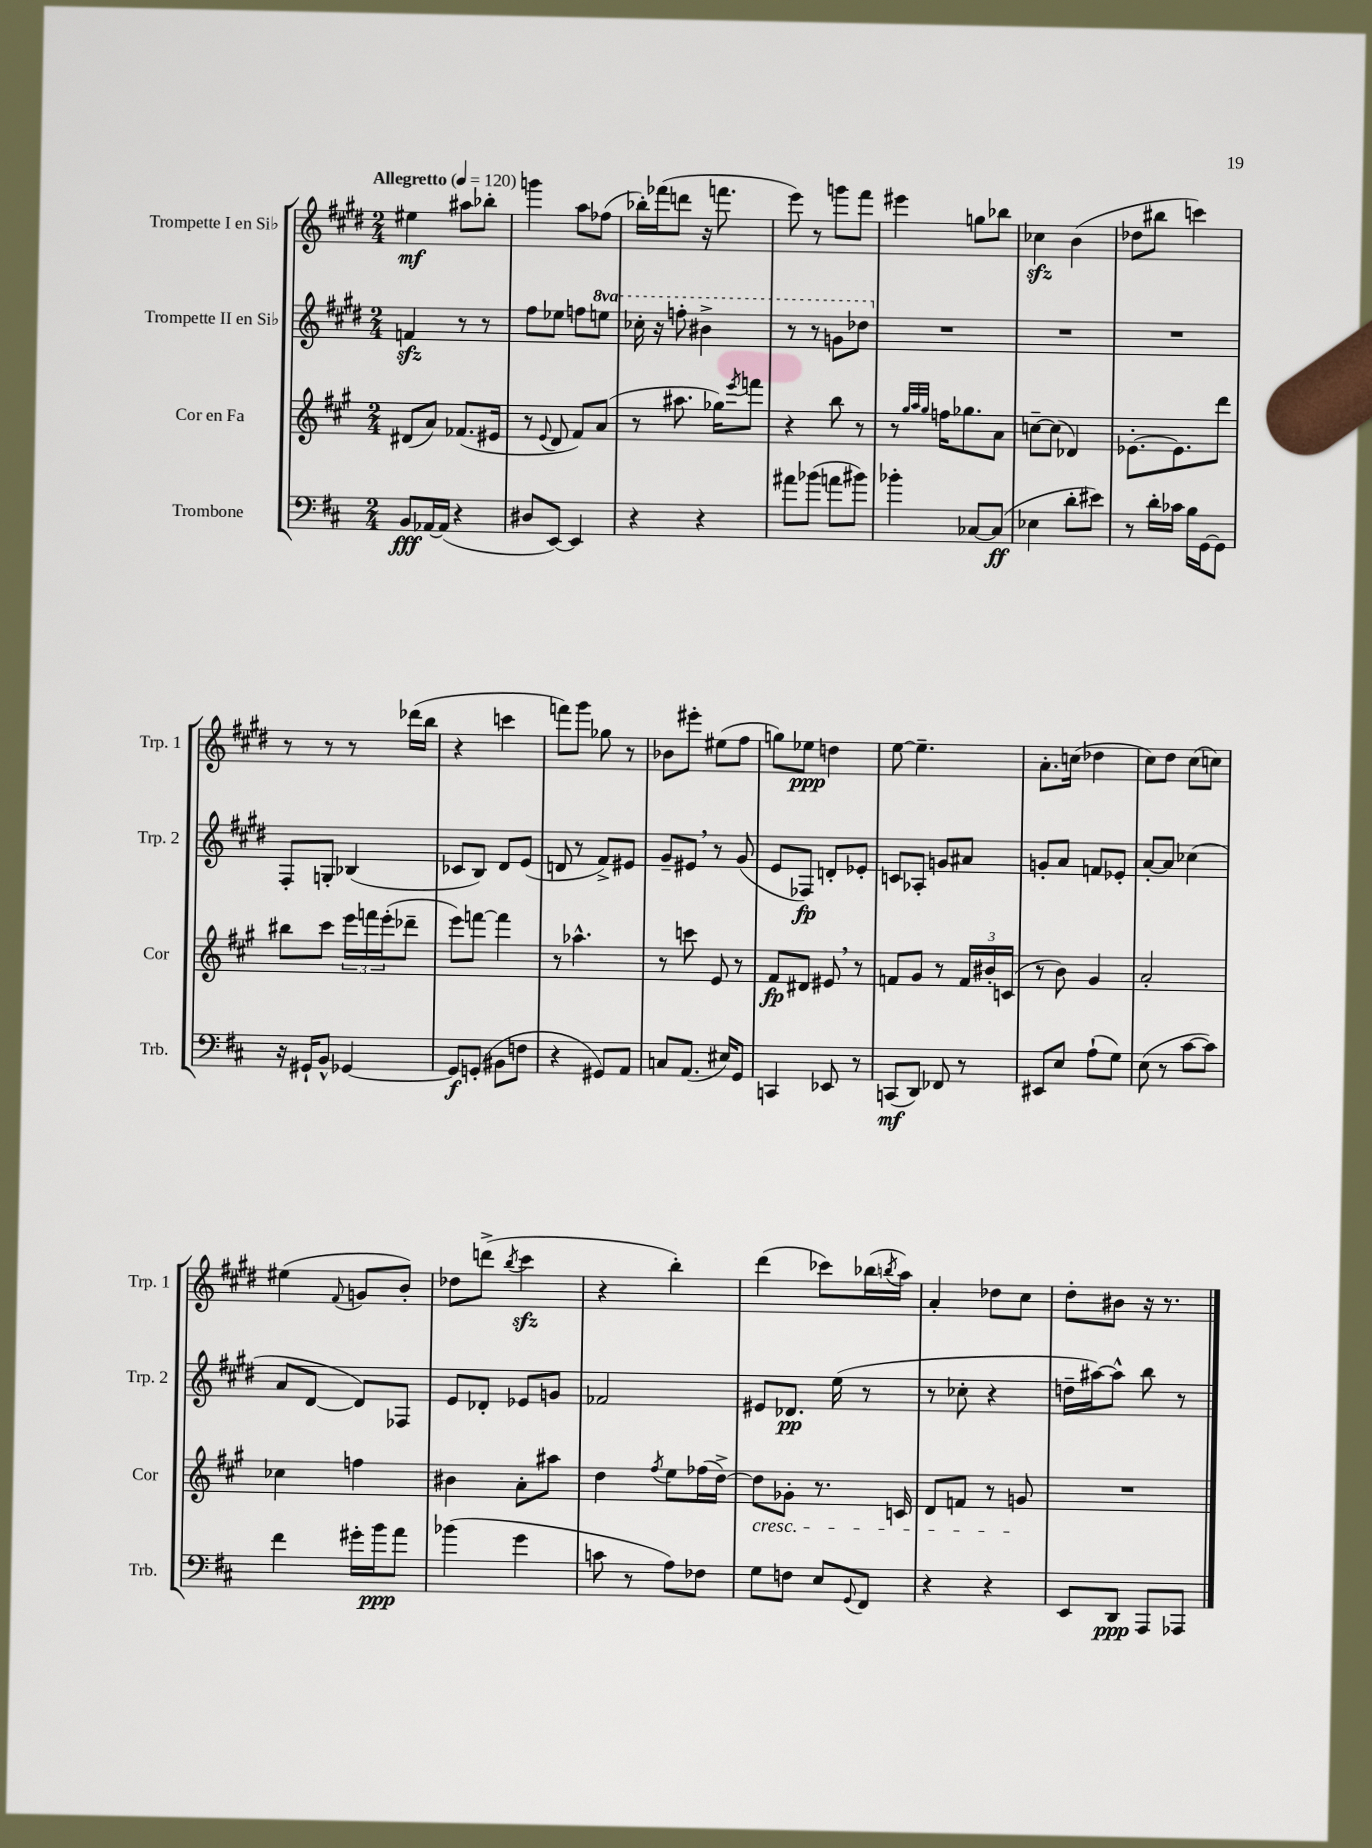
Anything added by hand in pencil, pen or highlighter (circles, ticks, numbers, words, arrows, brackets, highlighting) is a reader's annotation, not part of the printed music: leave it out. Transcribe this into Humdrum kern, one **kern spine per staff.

**kern	**kern	**kern	**kern
*staff4	*staff3	*staff2	*staff1
*clefF4	*clefG2	*clefG2	*clefG2
*k[f#c#]	*k[f#c#g#]	*k[f#c#g#d#]	*k[f#c#g#d#]
*M2/4	*M2/4	*M2/4	*M2/4
*MM120	*MM120	*MM120	*MM120
8BB/L	(8d#/L	4f/	4ee#\
[16AA-/L	8a/J)	.	.
(16AA-/]JJ	.	.	.
4r	(8.f-/L	8r	8aa#\L
.	.	8r	8bb-'\J
.	16e#/Jk	.	.
=	=	=	=
8D#/L	8r	8ff#\L	4ggg\
.	8qqe/	.	.
[8EE/J)	8d/	8ee-\J	.
4EE/]	8f#/L)	8ff\L	8aa\L
.	(8a/J	8eee\J	(8ff-\J
=	=	=	=
4r	8r	16ccc-'\	16bb-'\LL)
.	.	16r	(16fff-\J
.	8.aa#\	8fff'\	8ddd\J
4r	.	4bb#^\	16r
.	16gg-\LK)	.	8.fff\
.	8qeee/	.	.
.	8fff\J	.	.
=	=	=	=
8a#\L	4r	8r	8eee\)
(8b-\J	.	8r	8r
8a\L	8bb\	8gg\L	8ggg\L
8b#\J)	8r	8ddd-\J	8fff#\J
=	=	=	=
4b-'\	8r	2r	4eee#\
.	32qqgg#/LLL	.	.
.	32qqaa/	.	.
.	32qqgg#/JJJ	.	.
.	16ff\LK	.	.
.	8.gg-\	.	.
[8C-/L	.	.	8gg\L
(8C-/]J	8a\J	.	8bb-\J
=	=	=	=
4E-\	[8cc~\L	2r	4cc-\
.	(8cc\]J	.	.
8d'\L	4d-/)	.	(4b\
8e#\J)	.	.	.
=	=	=	=
8r	[8.e-'\L	2r	8dd-\L
16d'\LL	.	.	8bb#\J
16c-\JJ	8.e-\]	.	.
16B\LL	.	.	4ccc\)
[16GG\J	.	.	.
8GG\]J	8ddd\J	.	.
=	=	=	=
16r	8bb#\L	8F#'/L	8r
16GG#`/LK	.	.	.
8BB^^/J	8ccc#\J	8G'/J	8r
[4GG-/	24eee\LL	(4B-/	8r
.	24fff\	.	.
.	(24eee'\J	.	.
.	8ddd-~\J	.	(16ddd-\LL
.	.	.	16bb\JJ
=	=	=	=
8GG-/]L	8eee\L)	8c-/L	4r
(8GG'/J	[8fff\J	8B/J)	.
8BB#\L	4fff\]	8d#/L	4ccc\
8F\J	.	(8e/J	.
=	=	=	=
4r	8r	8d/	8fff\L)
.	4.aa-^^\	8r	8ggg#\J
8GG#/L)	.	8f#^/L)	8gg-\
8AA/J	.	8e#/J	8r
=	=	=	=
8C/L	8r	8g#~/L	8b-\L
(8.AA/J	8ccc\	8e#/J	8eee#'\J
.	8e/	8r	(8ee#\L
16E#/LK)	.	.	.
8GG/J	8r	(8g#/	8ff#\J
=	=	=	=
4CC/	8f#/L	8e/L	8gg\L)
.	8d#/J	8F-/J)	8ee-\J
8EE-/	8e#/	8d'/L	4dd\
8r	8r	8e-'/J	.
=	=	=	=
(8CC/L	8f/L	8c/L	[8ee\
8DD/J)	8g#/J	8A-'/J	4.ee~\]
8FF-/	8r	8g/L	.
8r	24f/LL	8a#/J	.
.	24b#'/	.	.
.	(24c/JJ	.	.
=	=	=	=
8EE#/L	8r	8g'/L	8.a'\L
8E/J	8b\)	8a/J	.
.	.	.	(16cc\Jk
(8A`\L	4g#/	8f/L	4dd-\
8G\J)	.	8e-'/J	.
=	=	=	=
(8E\	2a'/	[8a'/L	8cc#\L)
8r	.	8a/]J	8dd#\J
[8c#\L	.	(4cc-\	(8cc#\L
8c#\]J)	.	.	8cc\J)
=	=	=	=
4f#\	4cc-\	8a/L	(4ee#\
.	.	[8d#/J	.
.	.	.	8qqf#/
16g#'\LL	4ff\	8d#/]L)	8g/L
16b\J	.	.	.
8a\J	.	8F-/J	8b'/J)
=	=	=	=
(4b-\	4b#\	8e/L	8dd-\L
.	.	8d-'/J	(8ddd^\J
.	.	.	8qbb/
4g\	8a'\L	8e-/L	4ccc#\
.	8aa#\J	8g/J	.
=	=	=	=
8c\	4dd\	2f-/	4r
8r	.	.	.
.	8qff#/	.	.
8A\L)	8ee\L	.	4bb'\)
8F-\J	(16ff-\L	.	.
.	[16dd^\JJ)	.	.
=	=	=	=
8G\L	8dd\]L	8e#/L	(4ddd#\
8F\J	8g-'\J	8.d-/J	.
8E/L	8.r	.	8ccc-\L)
.	.	(16ee\	.
8qqGG/	.	.	.
8FF#/J	.	8r	(16bb-\L
.	.	.	8qbb/
.	16c/	.	16aa\JJ)
=	=	=	=
4r	8d/L	8r	4a'/
.	8f/J	8cc-'\	.
4r	8r	4r	8dd-\L
.	8g/	.	8cc#\J
=	=	=	=
8EE/L	2r	16dd~\LL	8dd#'\L
.	.	[16aa#\J)	.
8DD/J	.	8aa#^^\]J	8b#\J
8AAA/L	.	8bb\	16r
.	.	.	8.r
8AAA-/J	.	8r	.
==	==	==	==
*-	*-	*-	*-
